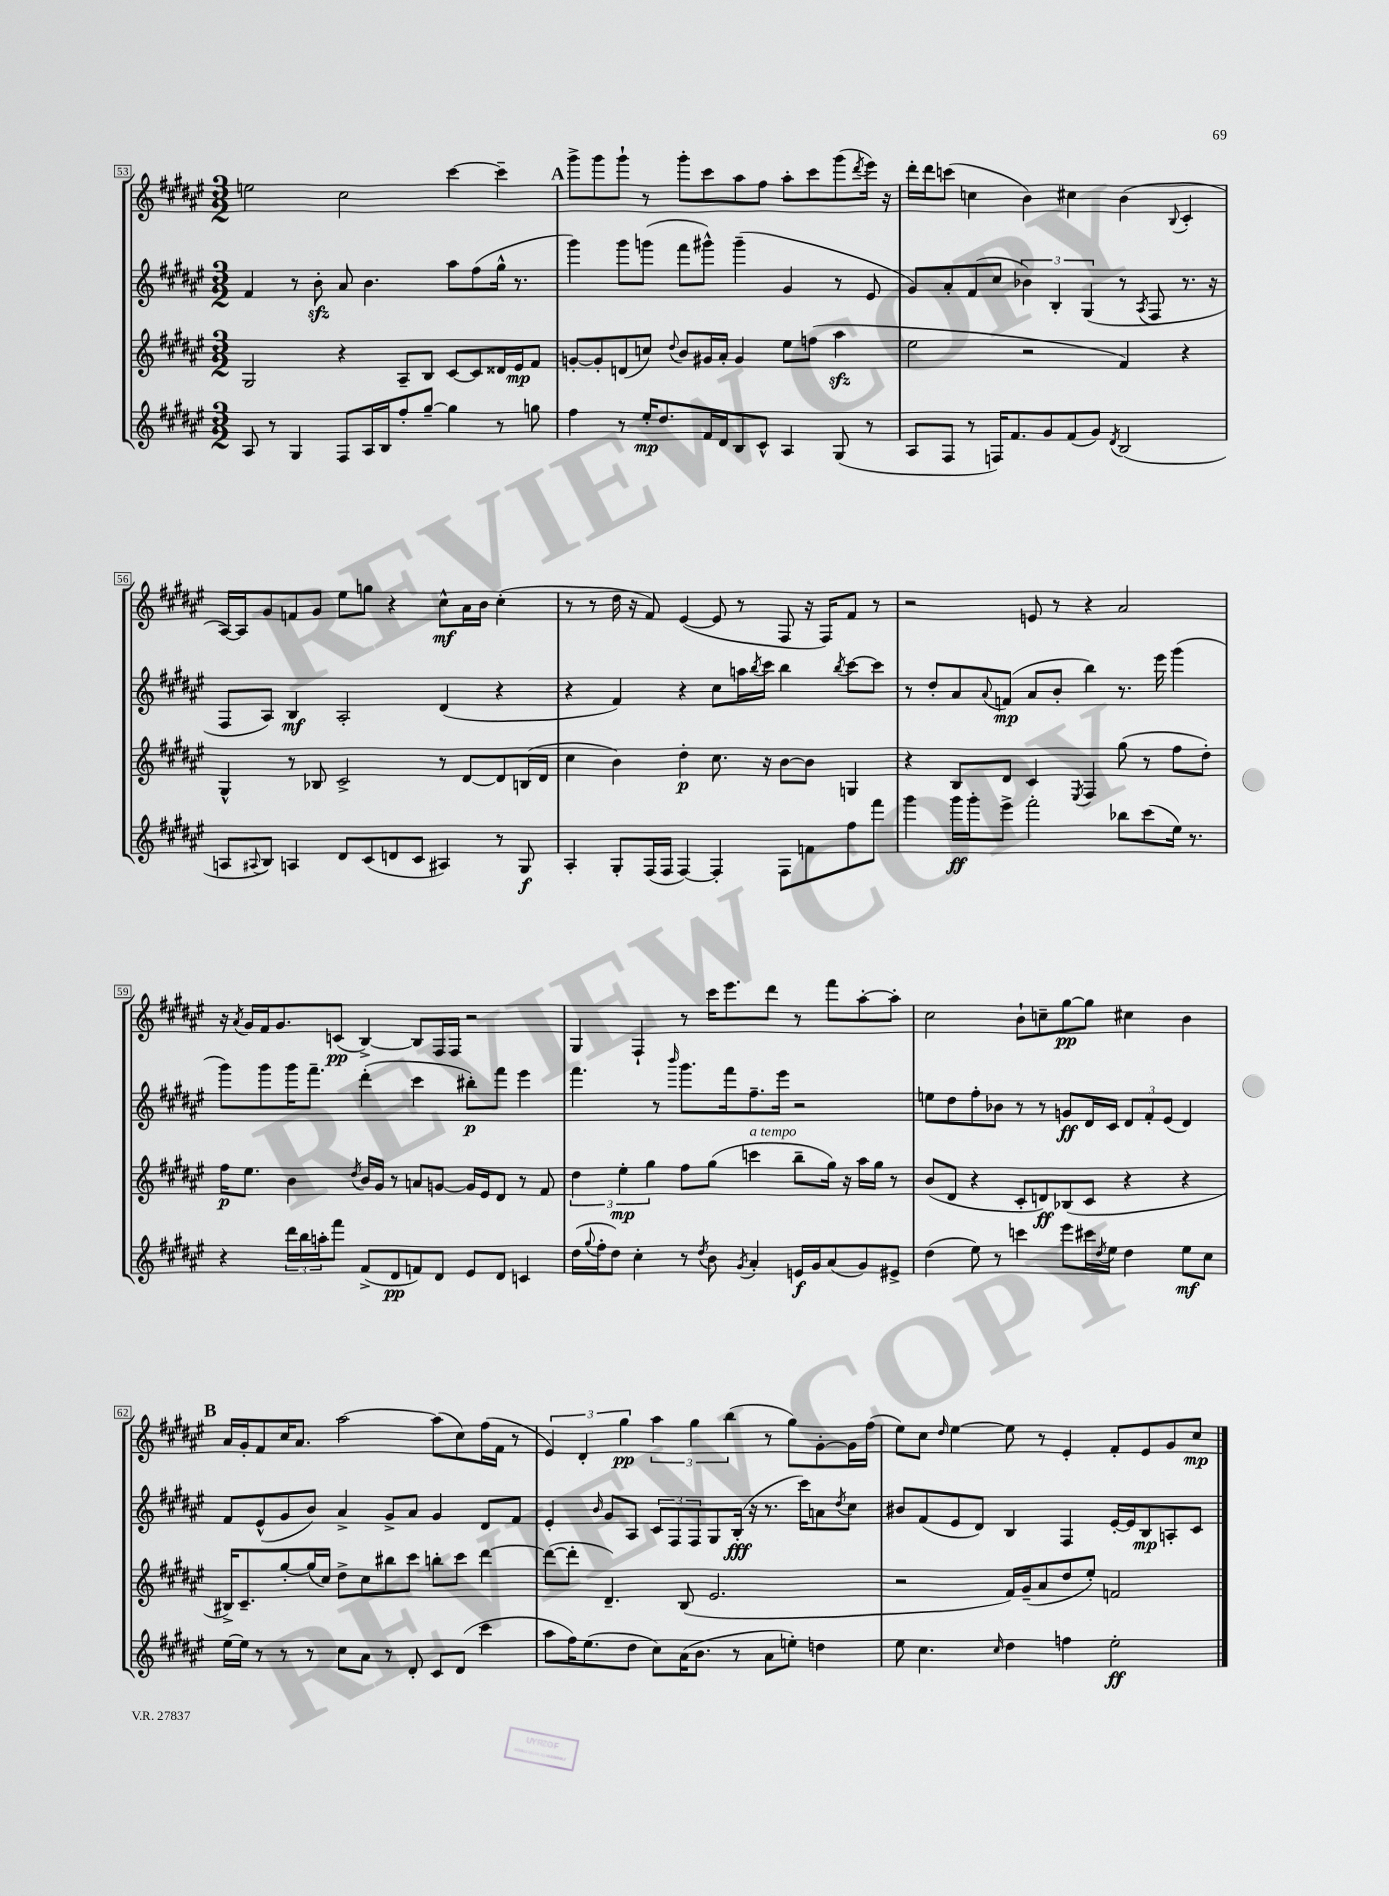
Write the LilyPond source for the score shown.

<<
\new StaffGroup <<
\new Staff = "s0" {
    \clef treble \key fis \major \numericTimeSignature \time 3/2
    e''2 cis''2 cis'''4~ cis'''4-- |
    \mark \markup { \bold "A" } gis'''8-> gis'''8 gis'''8-! r8 gis'''8-. cis'''8 ais''8 fis''8 ais''8-. cis'''8 gis'''8( \acciaccatura { dis'''8 } eis'''16) r16 |
    dis'''16-. dis'''16 c'''8( c''4 b'4) cis''4 b'4( \appoggiatura { b8 } cis'4-. |
    ais16~) ais16 gis'8 f'8 gis'8 eis''8 g''8 r4 cis''8-^\mf ais'16 b'16 cis''4-.( |
    r8 r8 dis''16 r16 fis'8) eis'4~( eis'8 r8 fis8 r16 fis16) fis'8 r8 |
    r2 e'8 r8 r4 ais'2 |
    r16 \acciaccatura { ais'8 } gis'16 fis'16 gis'8. c'8\pp( b4~->) b8 fis16 fis16 r2 |
    gis4 fis4-! r8 cis'''16 eis'''8. dis'''8 r8 fis'''8 ais''8~-. ais''8-. |
    cis''2 b'8-! c''8-- gis''8~\pp gis''8 cis''4 b'4 |
    \mark \markup { \bold "B" } ais'16 gis'16-. fis'8 cis''16 ais'8. ais''2~ ais''8( cis''8) fis''16( fis'16 r8 |
    \tuplet 3/2 { eis'4) dis'4-. gis''4\pp } \tuplet 3/2 { ais''4 gis''4 b''4( } r8 gis''8) gis'8~-. gis'16 fis''16( |
    eis''8) cis''8 \grace { dis''16 } eis''4~ eis''8 r8 eis'4-. fis'8-. eis'8 gis'8 cis''8\mp \bar "|." |
}
\new Staff = "s1" {
    \clef treble \key fis \major \numericTimeSignature \time 3/2
    fis'4 r8 b'8-.\sfz ais'8 b'4. ais''8 fis''8( gis''16-^ r8. |
    \mark \markup { \bold "A" } gis'''4) gis'''8 g'''8( fis'''8 gis'''8-^) gis'''4--( gis'4 r8 eis'8 |
    gis'8) ais'8-. fis'8( cis''8 \tuplet 3/2 { bes'4) b4-. gis4( } r8 \acciaccatura { ais8 } fis8 r8. r16 |
    fis8 ais8) b4\mf ais2-. dis'4( r4 |
    r4 fis'4) r4 cis''8 a''16 \acciaccatura { b''8 } cis'''16 b''4 \acciaccatura { b''8 } cis'''8~ cis'''8 |
    r8 dis''8-. ais'8 \appoggiatura { ais'8 } f'8\mp( ais'8 b'8-. b''4) r8. eis'''16 gis'''4( |
    gis'''8) gis'''8 gis'''16 fis'''8.-- dis'''4-.( cis'''4 bis''8-.\p) fis'''8 eis'''4 |
    fis'''4. r8 \grace { b'''16 } gis'''8. fis'''16 fis''8.-- eis'''16 r2 |
    e''8 dis''8 fis''8-. bes'8 r8 r8 g'8\ff dis'16 cis'16 \tuplet 3/2 { dis'8 fis'8-. eis'8( } dis'4) |
    \mark \markup { \bold "B" } fis'8 eis'8-^( gis'8 b'8) ais'4-> gis'8-> ais'8 gis'4 dis'8 fis'8 |
    eis'4-. \grace { b'16 } gis'8 ais8 \tuplet 3/2 { cis'8 fis8 fis8 } gis8 b16-.\fff( r16 r8. cis'''16) a'8 \acciaccatura { dis''8 } cis''8 |
    bis'8 fis'8( eis'8 dis'8) b4 fis4 eis'16~-. eis'16 b8\mp a8-. cis'8 \bar "|." |
}
\new Staff = "s2" {
    \clef treble \key fis \major \numericTimeSignature \time 3/2
    gis2 r4 ais8-- b8 cis'8~ cis'8 disis'16 eis'16\mp fis'8 |
    \mark \markup { \bold "A" } g'8~-. g'8-. d'8( c''8) \appoggiatura { dis''8 } b'8 gis'16 ais'16-. gis'4 eis''8 f''8( ais''4\sfz |
    eis''2 r2 fis'4) r4 |
    gis4-^ r8 bes8 cis'2-> r8 dis'8~ dis'8 b16( dis'16 |
    cis''4 b'4) dis''4-.\p cis''8. r16 b'8~ b'8 g4 |
    r4 b8 dis'8 cis'4 \acciaccatura { eis8 } fis4 gis''8( r8 fis''8 dis''8-.) |
    fis''16\p eis''8. b'4 \acciaccatura { dis''8 } b'16 gis'16 r8 a'8 g'8~ g'16 eis'16 dis'8 r8 fis'8 |
    \tuplet 3/2 { dis''4 eis''4-.\mp gis''4 } fis''8 gis''8( c'''4^\markup { \italic "a tempo" } b''8-- gis''16) r16 ais''16 gis''16 r8 |
    b'8( dis'8 r4 cis'8-. d'8\ff) bes8( cis'8 r4 r4 |
    \mark \markup { \bold "B" } bis16->) cis'8.-- gis''8~-. gis''16( cis''16) dis''8-> cis''8 bis''8 cis'''8 b''8-. cis'''8 dis'''4~ |
    dis'''8~( dis'''8-. dis'4.--) b8( eis'2. |
    r2 fis'16) gis'16--( ais'8 dis''8 eis''8-.) f'2 \bar "|." |
}
\new Staff = "s3" {
    \clef treble \key fis \major \numericTimeSignature \time 3/2
    ais8 r8 gis4 fis8 ais16 b16 fis''8-. gis''8~-- gis''4 r8 g''8 |
    \mark \markup { \bold "A" } fis''4 r8 eis''16-.\mp dis''8. fis'16 dis'16 b8 cis'8-^ ais4 gis8( r8 |
    ais8 fis8 r8 f16) fis'8. gis'8 fis'8( gis'8) \acciaccatura { dis'8 } b2( |
    a8 \appoggiatura { ais8 } b8) a4 dis'8 cis'8( d'8 cis'8 ais4) r8 gis8\f |
    ais4-. gis8-. fis16( fis16 fis4~) fis4-. fis8 f'8 fis''8 fis'''8 |
    gis'''4 gis'''16\ff gis'''16-. eis'''8-> fis'''2-. bes''8 cis'''8( eis''16) r8. |
    r4 \tuplet 3/2 { dis'''16 b''16 a''16-. } fis'''8 fis'8->( dis'8\pp f'8) dis'8 eis'8 dis'8 c'4 |
    dis''16( \appoggiatura { gis''8 } fis''16-. dis''8) cis''4-. r8 \acciaccatura { dis''8 } b'8 \acciaccatura { gis'8 } ais'4-. e'16\f gis'16 ais'8( gis'8) eis'8-> |
    dis''4( eis''8) r8 c'''4 eis'''8 cis'''16 \acciaccatura { dis''8 } eis''16 dis''4 eis''8\mf cis''8 |
    \mark \markup { \bold "B" } eis''16~ eis''16 r8 r8 r8 cis''8 ais'8 r8 dis'8-. cis'8 dis'8( cis'''4 |
    ais''8 fis''16) eis''8.( dis''8 cis''8) ais'16( b'8. r8 ais'8 e''8-.) d''4 |
    eis''8 cis''4. \grace { cis''16 } dis''4 f''4 eis''2-.\ff \bar "|." |
}
>>
>>
\layout { \context { \Score currentBarNumber = #53 \override BarNumber.stencil = #(make-stencil-boxer 0.1 0.3 ly:text-interface::print) } }
